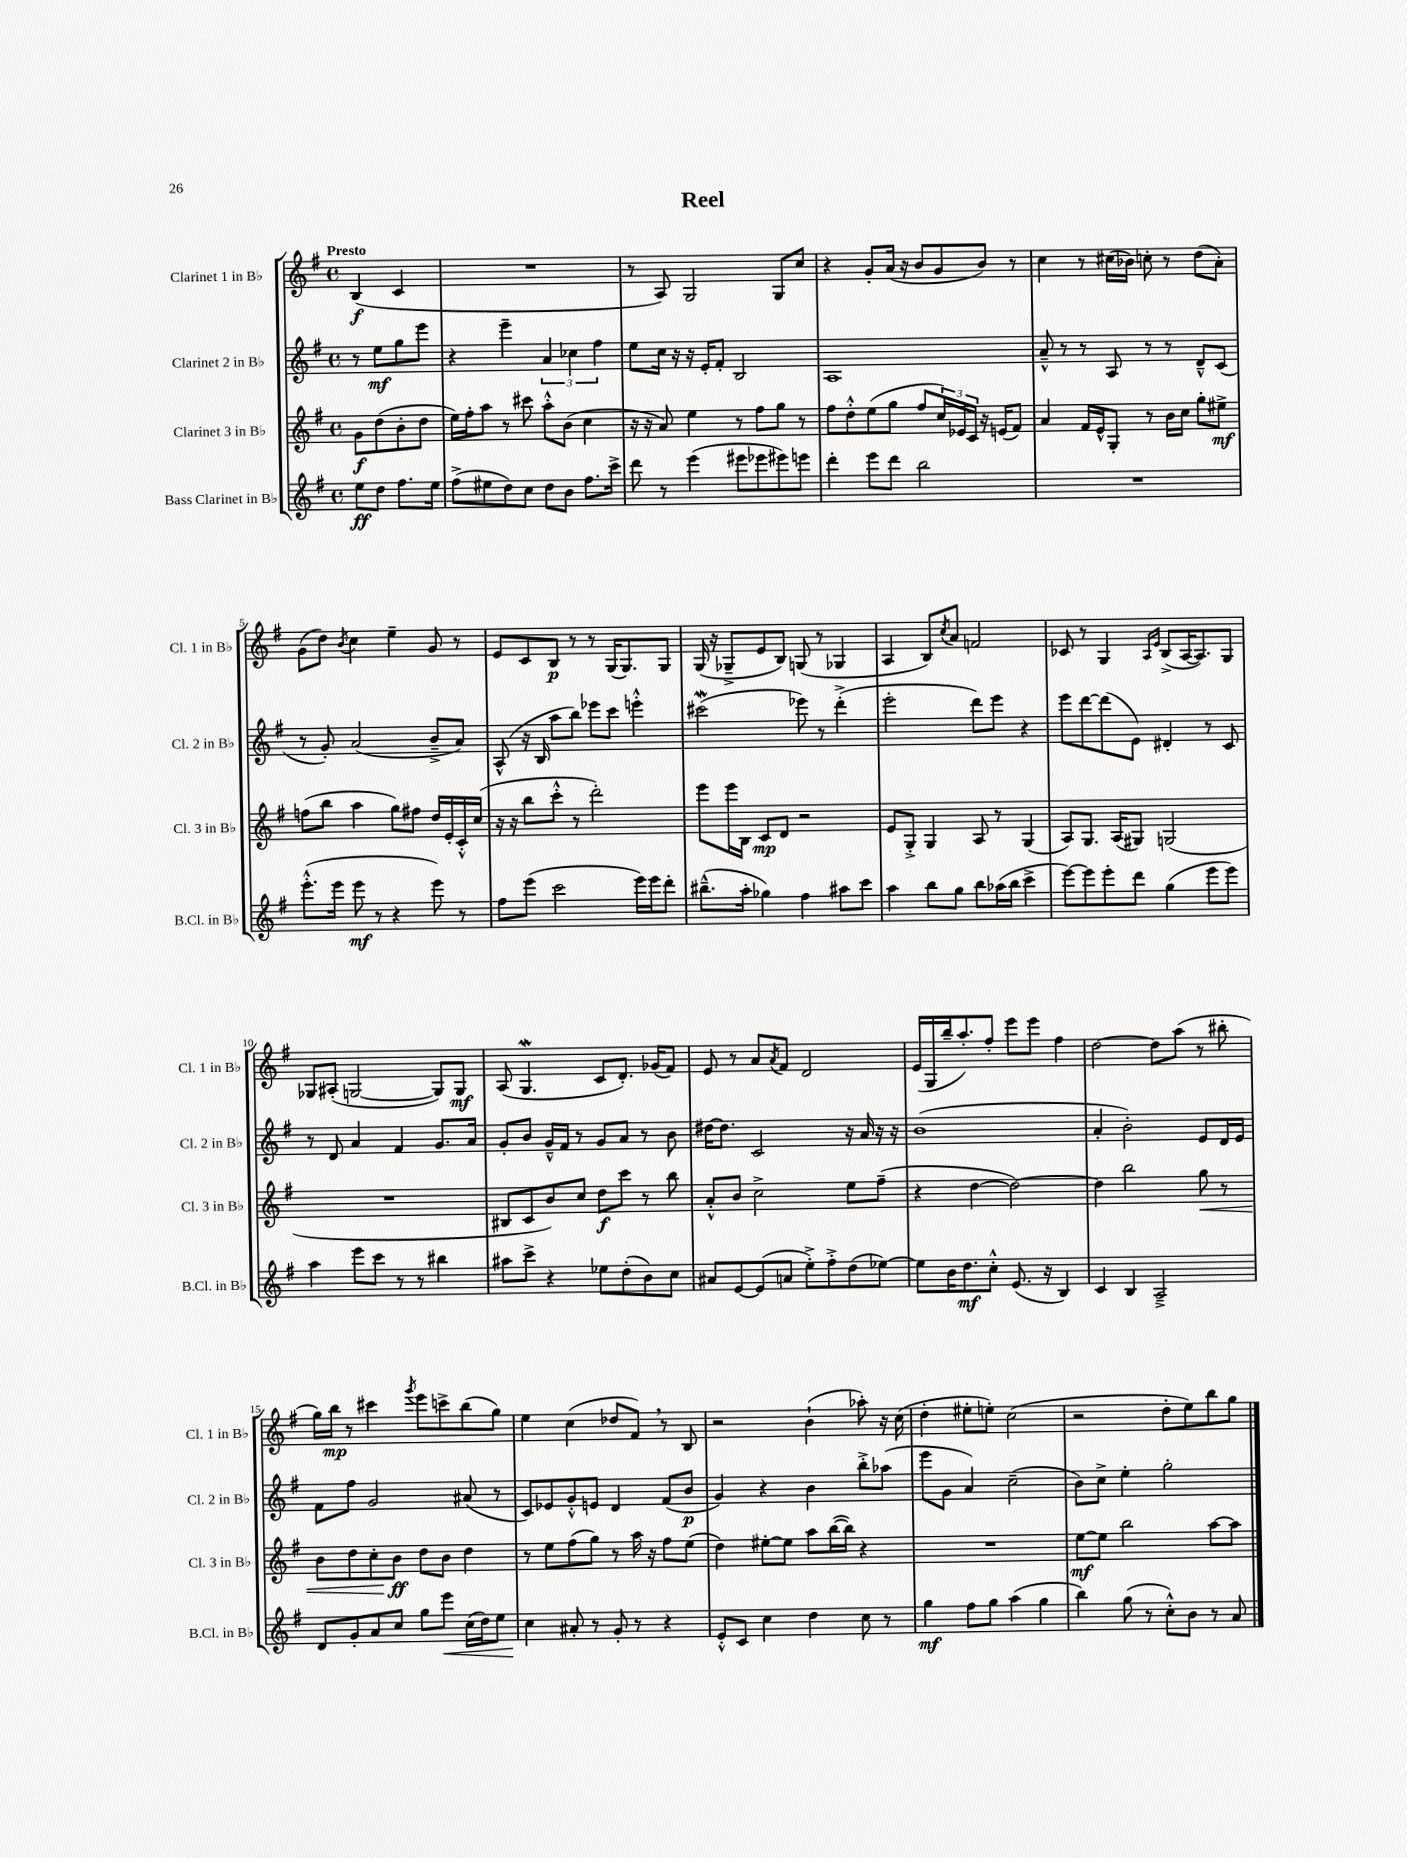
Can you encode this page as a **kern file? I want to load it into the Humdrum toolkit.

**kern	**dynam	**kern	**dynam	**kern	**dynam	**kern	**dynam
*part4	*part4	*part3	*part3	*part2	*part2	*part1	*part1
*staff4	*staff4	*staff3	*staff3	*staff2	*staff2	*staff1	*staff1
*I"Bass Clarinet in B♭	*	*I"Clarinet 3 in B♭	*	*I"Clarinet 2 in B♭	*	*I"Clarinet 1 in B♭	*
*I'B.Cl. in B♭	*	*I'Cl. 3 in B♭	*	*I'Cl. 2 in B♭	*	*I'Cl. 1 in B♭	*
*clefG2	*	*clefG2	*	*clefG2	*	*clefG2	*
*k[f#]	*	*k[f#]	*	*k[f#]	*	*k[f#]	*
*M4/4	*	*M4/4	*	*M4/4	*	*M4/4	*
*met(c)	*	*met(c)	*	*met(c)	*	*met(c)	*
=	=	=	=	=	=	=	=
!	!	!	!	!	!	!LO:TX:a:B:t=Presto	!
8ee\L	ff	8g\L	f	8r	.	(4B/	f
8dd\J	.	(8dd\	.	8ee\L	mf	.	.
8.ff#\L	.	8b'\	.	8gg\	.	4c/	.
.	.	8dd\J	.	8eee\J	.	.	.
16ee\Jk	.	.	.	.	.	.	.
=1	=1	=1	=1	=1	=1	=1	=1
(8ff#^\L	.	16ee\LL)	.	4r	.	1r	.
.	.	16ff#'\J	.	.	.	.	.
8ee#X\	.	8aa\J	.	.	.	.	.
8dd\)	.	8r	.	4eee~\	.	.	.
8cc\J	.	8ccc#X\	.	.	.	.	.
8dd\L	.	8aa'^^\L	.	6a/	.	.	.
8b\J	.	(8b\J	.	.	.	.	.
.	.	.	.	6cc-X\	.	.	.
8.ff#\L	.	4cc\	.	.	.	.	.
.	.	.	.	6ff#\	.	.	.
16ccc^\Jk	.	.	.	.	.	.	.
=2	=2	=2	=2	=2	=2	=2	=2
8ddd\	.	16r	.	8ee\L	.	8r	.
.	.	16r	.	.	.	.	.
8r	.	8a/)	.	16cc\Jk	.	8A/)	.
.	.	.	.	16r	.	.	.
(4eee\	.	4ee\	.	16r	.	2G/	.
.	.	.	.	16e'/KL	.	.	.
.	.	.	.	8f#'/J	.	.	.
8eee#X\L	.	8r	.	2B/	.	.	.
8eee-X\	.	8ff#\L	.	.	.	.	.
8eee#X\)	.	8gg\J	.	.	.	8G/L	.
8eeen\J	.	8r	.	.	.	8cc/J	.
=3	=3	=3	=3	=3	=3	=3	=3
4ddd'\	.	8ff#\L	.	1A	.	4r	.
.	.	8dd'^^\	.	.	.	.	.
8eee\L	.	(8ee\	.	.	.	8g'/L	.
8ddd\J	.	8gg\J	.	.	.	(16a/Jk	.
.	.	.	.	.	.	16r	.
2bb\	.	8ff#/L	.	.	.	8b/L	.
.	.	24cc/L)	.	.	.	8g/	.
.	.	24e-X/	.	.	.	.	.
.	.	24c/JJ	.	.	.	.	.
.	.	16r	.	.	.	8b/J)	.
.	.	(16en/KL	.	.	.	.	.
.	.	8f#/J)	.	.	.	8r	.
=4	=4	=4	=4	=4	=4	=4	=4
1r	.	4a/	.	8a~^^/	.	4cc\	.
.	.	.	.	8r	.	.	.
.	.	16f#/LL	.	8r	.	8r	.
.	.	16e^^/J	.	.	.	.	.
.	.	8G'/J	.	8A/	.	(16cc#X\LL	.
.	.	.	.	.	.	16b-X\JJ)	.
.	.	8r	.	8r	.	8ccn'\	.
.	.	16b\LL	.	8r	.	8r	.
.	.	16cc\JJ	.	.	.	.	.
.	.	8gg'\L	.	8d~^^/L	.	(8dd\L	.
.	.	8ee#X^\J	mf	(8c/J	.	8a'\J)	.
!!LO:LB:g=z
=5	=5	=5	=5	=5	=5	=5	=5
(8.eee'^^\L	.	(8ffn\L	.	8r	.	(8g\L	.
.	.	8bb\J	.	8g'/)	.	8dd\J)	.
16eee\Jk	.	.	.	.	.	.	.
.	.	.	.	.	.	8qb/	.
8eee\	mf	4aa\	.	(2a/	.	4cc\	.
8r	.	.	.	.	.	.	.
4r	.	8gg\L)	.	.	.	4ee~\	.
.	.	8ff#X\J	.	.	.	.	.
8eee\)	.	16dd/LL	.	8b~^/L	.	8g/	.
.	.	16e'/	.	.	.	.	.
8r	.	16c'^^/	.	8a/J)	.	8r	.
.	.	(16cc/JJ	.	.	.	.	.
=6	=6	=6	=6	=6	=6	=6	=6
8ff#\L	.	16r	.	(8A^^/	.	8e/L	.
.	.	16r	.	.	.	.	.
(8eee\J	.	8bb\L	.	16r	.	8c/	.
.	.	.	.	16B/	.	.	.
2ccc\	.	8ccc'^^\J	.	8aa\L	.	8B/J	p
.	.	8r	.	8bb\J)	.	8r	.
.	.	2ddd'\)	.	8eee-X\L	.	8r	.
.	.	.	.	8ccc\J	.	(16G/KL	.
.	.	.	.	.	.	8.G/)	.
16eee\LL)	.	.	.	4eeen'^^\	.	.	.
16eee\J	.	.	.	.	.	.	.
8ddd'\J	.	.	.	.	.	8G/J	.
=7	=7	=7	=7	=7	=7	=7	=7
(8.bb#X~^^\L	.	8eee\L	.	(2ccc#XW\	.	(16G/	.
.	.	.	.	.	.	16r	.
.	.	16eee\L	.	.	.	8G-X~^/L	.
16aa'\Jk	.	16B\JJ	.	.	.	.	.
4gg-X\)	.	8c/L	mp	.	.	8e/	.
.	.	8d/J	.	.	.	8B/J)	.
4ff#\	.	2r	.	8eee-X\)	.	(8Gn/	.
.	.	.	.	8r	.	8r	.
8aa#X\L	.	.	.	(4ddd'^\	.	4G-X/	.
8ccc\J	.	.	.	.	.	.	.
=8	=8	=8	=8	=8	=8	=8	=8
4aa\	.	8e/L	.	2eee'\	.	4A/	.
.	.	8G'^/J	.	.	.	.	.
8bb\L	.	4G/	.	.	.	8B/L)	.
.	.	.	.	.	.	8qcc/	.
8gg\J	.	.	.	.	.	8a/J	.
8bb\L	.	8A/	.	8ddd\L)	.	2fn/	.
(16aa-X\L	.	8r	.	8eee\J	.	.	.
16bb\JJ	.	.	.	.	.	.	.
4ccc^\	.	(4G/	.	4r	.	.	.
=9	=9	=9	=9	=9	=9	=9	=9
[8eee\L)	.	8A/L)	.	8eee\L	.	8c-X/	.
8eee\]	.	8.G/J	.	[8ddd\	.	8r	.
8eee'\	.	.	.	(8ddd\]	.	4G/	.
.	.	(16A/KL	.	.	.	.	.
8ddd\J	.	8G#X/J)	.	8e\J)	.	.	.
.	.	.	.	.	.	16qqA/LL	.
.	.	.	.	.	.	16qqe/JJ	.
(4gg\	.	(2Gn/	.	4d#X'/	.	(8B^/L	.
.	.	.	.	.	.	[16A/K	.
.	.	.	.	.	.	8.A/])	.
8eee\L	.	.	.	8r	.	.	.
8eee\J)	.	.	.	8c/	.	8G/J	.
!!LO:LB:g=z
=10	=10	=10	=10	=10	=10	=10	=10
4aa\	.	1r	.	8r	.	8G-X/L	.
.	.	.	.	8d/	.	(8A#X'/J	.
8eee\L	.	.	.	4a/	.	[2Gn/	.
8ccc\J	.	.	.	.	.	.	.
8r	.	.	.	4f#/	.	.	.
8r	.	.	.	.	.	.	.
4bb#X\	.	.	.	8.g/L	.	8G/L])	.
.	.	.	.	.	.	8G/J	mf
.	.	.	.	16a/Jk	.	.	.
=11	=11	=11	=11	=11	=11	=11	=11
8aa#X\L	.	8B#X/L	.	8g'/L	.	(8A/	.
8ccc^\J	.	8c/	.	8b/J	.	4.Gw/	.
4r	.	8b/)	.	16g~^^/LL	.	.	.
.	.	.	.	16f#/JJ	.	.	.
.	.	8cc/J	.	8r	.	.	.
8ee-X\L	.	8dd\L	f	8g/L	.	8c/L	.
(8dd'\	.	8ccc\J	.	8a/J	.	8.d'/J)	.
8b\)	.	8r	.	8r	.	.	.
.	.	.	.	.	.	(16g-X/KL	.
8cc\J	.	8bb\	.	8b\	.	8f#/J)	.
=12	=12	=12	=12	=12	=12	=12	=12
8a#X/L	.	8a'^^/L	.	[16dd#X\KL	.	8e/	.
.	.	.	.	8.dd#\J]	.	.	.
[8e/	.	8b/J	.	.	.	8r	.
(8e/]	.	2cc^\	.	2c/	.	8a/L	.
.	.	.	.	.	.	8qa/	.
8an/J	.	.	.	.	.	8f#/J	.
8ee'^\L)	.	.	.	.	.	2d/	.
8ff#'^\	.	.	.	.	.	.	.
(8dd\	.	8ee\L	.	16r	.	.	.
.	.	.	.	16a/	.	.	.
[8ee-X\J)	.	(8ff#~\J	.	16r	.	.	.
.	.	.	.	16r	.	.	.
=13	=13	=13	=13	=13	=13	=13	=13
8ee-\L]	.	4r	.	(1b	.	(16e/LL	.
.	.	.	.	.	.	16G/	.
16b\K	.	.	.	.	.	16bb~/J	.
8.dd\	mf	.	.	.	.	8.aa'/)	.
.	.	[4dd\	.	.	.	.	.
8cc'^^\J	.	.	.	.	.	8ff#'/J	.
(8.e/	.	2dd\_)	.	.	.	8eee\L	.
.	.	.	.	.	.	8eee\J	.
16r	.	.	.	.	.	.	.
4B/)	.	.	.	.	.	4ff#\	.
=14	=14	=14	=14	=14	=14	=14	=14
4c/	.	4dd\]	.	4a'/	.	[2dd\	.
4B/	.	2bb\	.	2b'\)	.	.	.
2A~^/	.	.	.	.	.	8dd\L]	.
.	.	.	.	.	.	(8aa\J	.
!	!	!	!LO:HP:b	!	!	!	!
.	.	8gg\	<	8e/L	.	8r	.
.	.	8r	.	16d/L	.	8bb#X'\	.
.	.	.	.	16e/JJ	.	.	.
!!LO:LB:g=z
=15	=15	=15	=15	=15	=15	=15	=15
8d/L	.	8b\L	.	8f#\L	.	16gg\LL)	.
.	.	.	.	.	.	16bb\JJ	mp
8g'/	.	8dd\	.	8ff#\J	.	8r	.
8a/	.	8cc'\	.	2g/	.	4ccc#X\	.
8cc/J	.	8b\J	ff	.	.	.	.
.	.	.	.	.	.	8qggg/	.
8gg\L	.	8dd\L	[	.	.	8eee\L	.
!	!LO:HP:b	!	!	!	!	!	!
8eee\J	<	8b\J	.	.	.	8cccn^\	.
(16cc\LL	.	4dd\	.	(8a#X/	.	(8bb\	.
16dd\J)	.	.	.	.	.	.	.
8ee\J	.	.	.	8r	.	8gg\J)	.
=16	=16	=16	=16	=16	=16	=16	=16
4cc\	.	8r	.	8c/L)	.	4ee\	.
.	.	8ee\L	.	8e-X/	.	.	.
8a#X'/	[	(8ff#\	.	8g'^^/	.	(4cc\	.
8r	.	8gg\J)	.	8en/J	.	.	.
8g'/	.	8r	.	4d/	.	8dd-X/L	.
8r	.	16aa\	.	.	.	8f#,/J)	.
.	.	16r	.	.	.	.	.
4r	.	8ff#\L	.	(8f#/L	.	8r	.
.	.	(8ee\J	.	8b/J	p	8B/	.
=17	=17	=17	=17	=17	=17	=17	=17
8e'^^/L	.	4dd\)	.	4g/)	.	2r	.
8c/J	.	.	.	.	.	.	.
4cc\	.	[8ee#X'\L	.	4r	.	.	.
.	.	8ee#\J]	.	.	.	.	.
4dd\	.	8aa\L	.	4b\	.	(4b`\	.
.	.	([16bb\L	.	.	.	.	.
.	.	16bb\JJ])	.	.	.	.	.
8cc\	.	4r	.	8bb'^\L	.	8aa-X'\)	.
8r	.	.	.	(8aa-X\J	.	16r	.
.	.	.	.	.	.	(16cc\	.
=18	=18	=18	=18	=18	=18	=18	=18
4gg\	mf	1r	.	8eee\L	.	4dd'\	.
.	.	.	.	8g\J	.	.	.
8ff#\L	.	.	.	4a/)	.	8ee#X'\L	.
8gg\J	.	.	.	.	.	8een'\J)	.
(4aa\	.	.	.	(2cc~\	.	(2cc\	.
4gg\	.	.	.	.	.	.	.
=19	=19	=19	=19	=19	=19	=19	=19
4bb\)	.	[8ee\L	mf	8b\L)	.	2r	.
.	.	8ee\J]	.	8cc^\J	.	.	.
(8gg\	.	2bb\	.	4ee'\	.	.	.
8r	.	.	.	.	.	.	.
8cc'^^\L)	.	.	.	2gg'\	.	8dd'\L	.
8b\J	.	.	.	.	.	8ee\)	.
8r	.	[8aa\L	.	.	.	8bb\	.
8a/	.	8aa\J]	.	.	.	8gg\J	.
==	==	==	==	==	==	==	==
*-	*-	*-	*-	*-	*-	*-	*-
